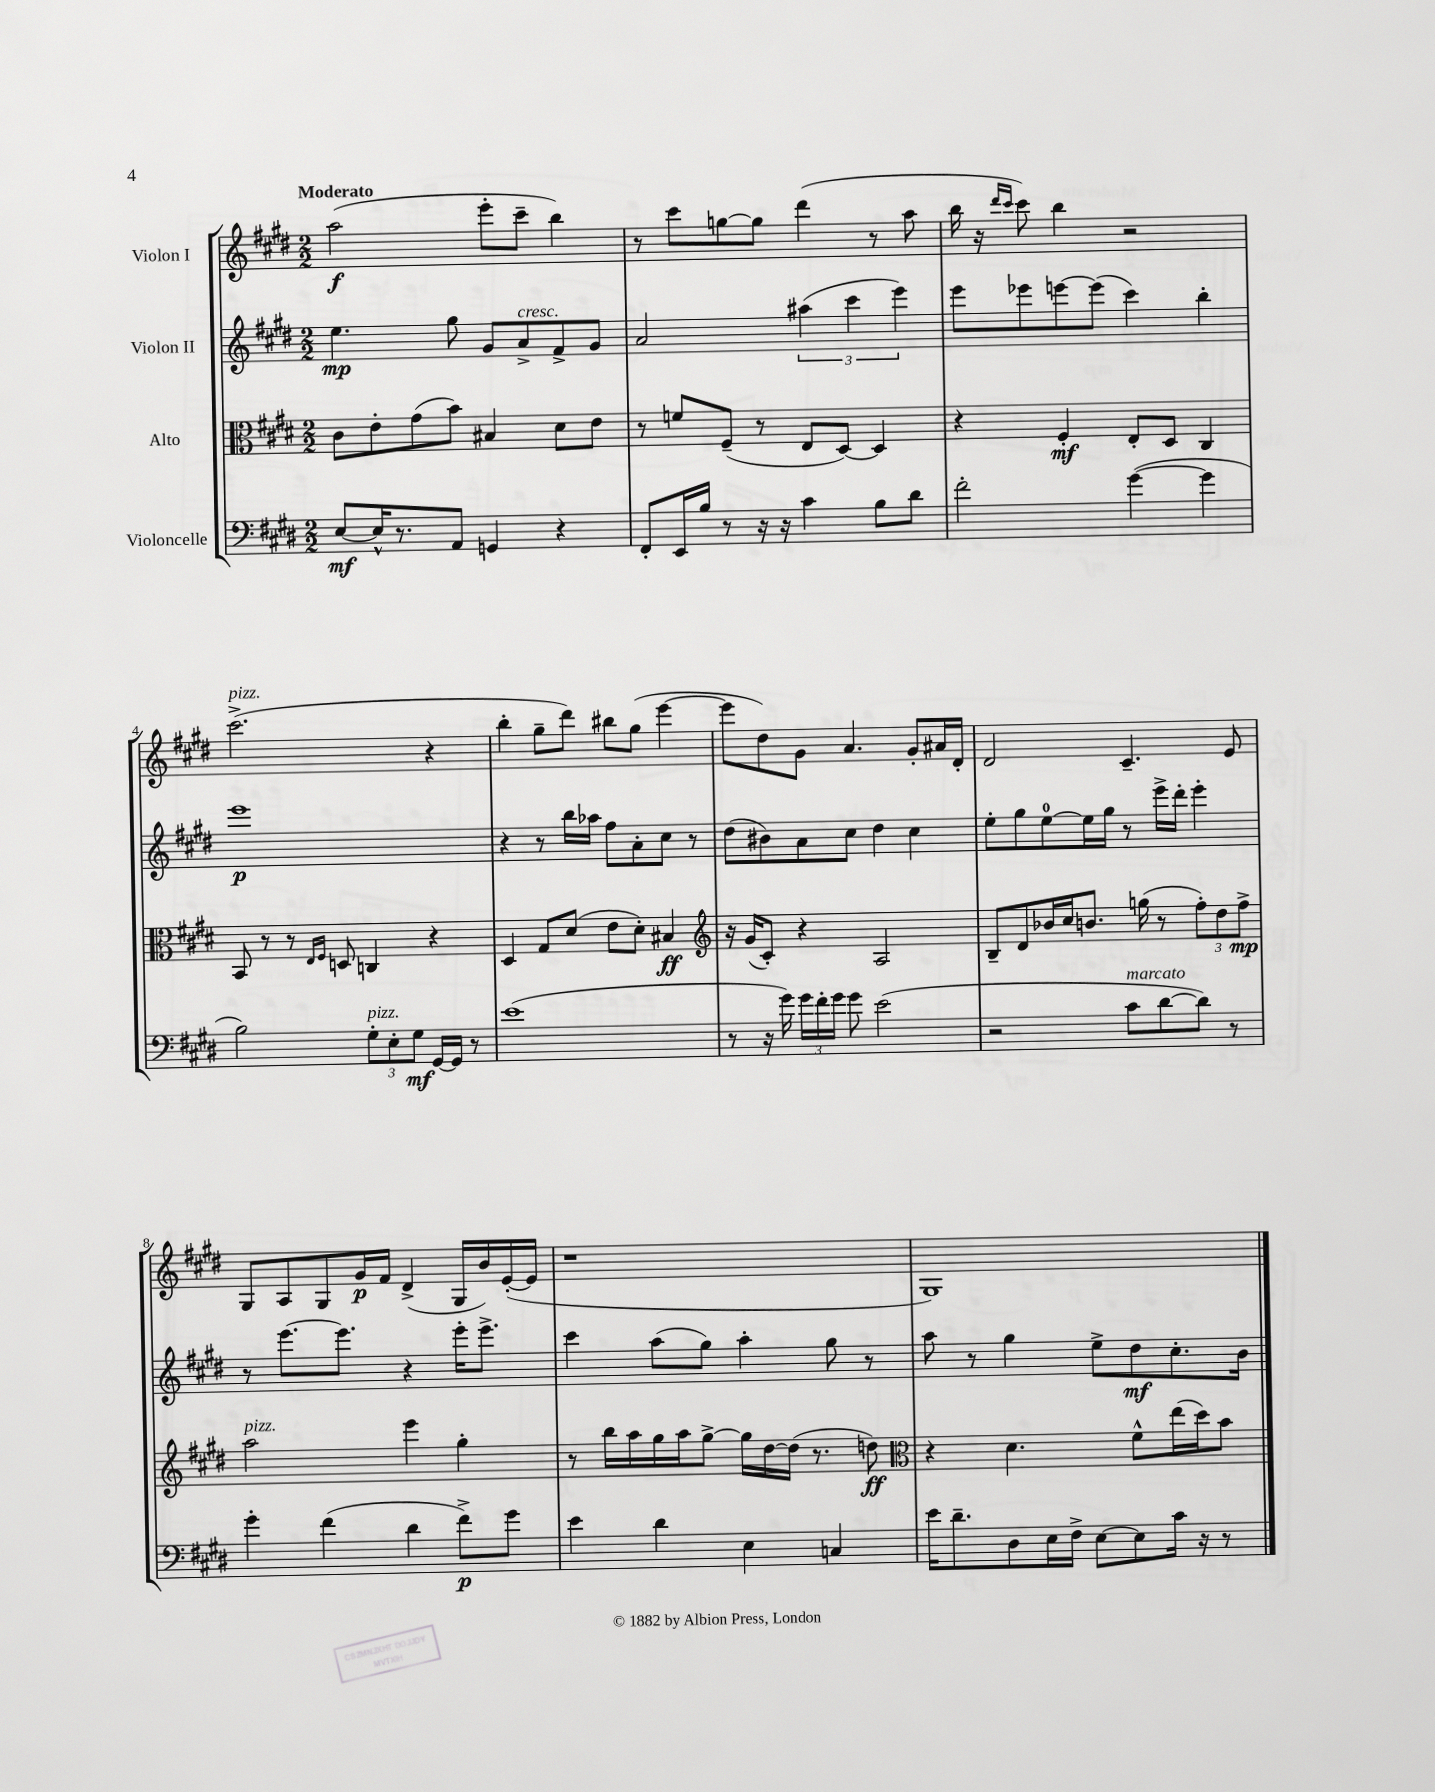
<<
\new StaffGroup <<
\new Staff = "s0" \with { instrumentName = "Violon I" } {
    \clef treble \key e \major \numericTimeSignature \time 2/2 \tempo "Moderato"
    \autoBeamOff a''2\f( e'''8[-. cis'''8]-- b''4) |
    r8 cis'''8[ g''8~ g''8] dis'''4( r8 a''8 |
    b''16 r16 \grace { dis'''16[ cis'''16] } cis'''8) b''4 r2 |
    cis'''2.->^\markup { \italic "pizz." }( r4 |
    b''4-. gis''8[-- dis'''8]) bis''8[ gis''8]( e'''4~ |
    e'''8[ dis''8) gis'8] a'4. gis'8[-. ais'16 dis'16]-. |
    dis'2 cis'4.-- e'8 |
    gis8[ a8 gis8 gis'16\p fis'16] dis'4->( gis16[ b'16) e'16~-.( e'16] |
    r1 |
    gis1) \bar "|." |
}
\new Staff = "s1" \with { instrumentName = "Violon II" } {
    \clef treble \key e \major \numericTimeSignature \time 2/2
    \autoBeamOff e''4.\mp gis''8 gis'8[ a'8->^\markup { \italic "cresc." } fis'8-> gis'8] |
    a'2 \tuplet 3/2 { ais''4( cis'''4 e'''4) } |
    e'''8[ ees'''8 e'''8~ e'''8]( cis'''4) b''4-. |
    e'''1\p |
    r4 r8 b''16[ aes''16] fis''8[ a'8-. cis''8] r8 |
    dis''8[( bis'8) a'8 cis''8] dis''4 cis''4 |
    e''8[-. gis''8 e''8-0~ e''16 gis''16] r8 e'''16[-> dis'''16]-. e'''4-. |
    r8 e'''8.[~ e'''8.] r4 e'''16[-. e'''8.]-> |
    cis'''4 a''8[( gis''8]) a''4-. gis''8 r8 |
    a''8 r8 gis''4 e''8[-> dis''8\mf cis''8.-. b'16] \bar "|." |
}
\new Staff = "s2" \with { instrumentName = "Alto" } {
    \clef alto \key e \major \numericTimeSignature \time 2/2
    \autoBeamOff cis'8[ e'8-. gis'8( b'8]) bis4 dis'8[ e'8] |
    r8 f'8[ fis8]--( r8 e8[ dis8]~) dis4 |
    r4 fis4-.\mf e8[-. dis8] cis4 |
    b,8 r8 r8 \grace { e16[ fis16] } d8 c4 r4 |
    dis4 gis8[ dis'8]( e'8[ dis'8]-.) bis4\ff |
    \clef treble r16 gis'16[( cis'8]-.) r4 a2 |
    b8[-- dis'8 bes'16 cis''16 b'8.] g''16( r8 \tuplet 3/2 { fis''8[-.) dis''8 fis''8]->\mp } |
    a''2^\markup { \italic "pizz." } e'''4 gis''4-. |
    r8 b''16[ a''16 gis''16 a''16 gis''8]~-> gis''16[ dis''16~ dis''16]( r8. d''8\ff) |
    \clef alto r4 dis'4. fis'8[-^ e''16( dis''16) b'8] \bar "|." |
}
\new Staff = "s3" \with { instrumentName = "Violoncelle" } {
    \clef bass \key e \major \numericTimeSignature \time 2/2
    \autoBeamOff e8[~\mf e16-^ r8. a,8] g,4 r4 |
    fis,8[-. e,16 b16] r8 r16 r16 cis'4 b8[ dis'8] |
    fis'2-. gis'4~( gis'4 |
    b2) \tuplet 3/2 { gis8[-.^\markup { \italic "pizz." } e8-. gis8]\mf } gis,16[~ gis,16] r8 |
    e'1( |
    r8 r16 gis'16) \tuplet 3/2 { gis'16[ fis'16-. gis'16] } gis'8 e'2( |
    r2 cis'8[^\markup { \italic "marcato" } dis'8~ dis'8]) r8 |
    gis'4-. fis'4( dis'4 fis'8[->\p) gis'8] |
    e'4 dis'4 e4 c4 |
    e'16[ dis'8.-- dis8 e16 fis16]-> e8[~ e8 cis'16] r16 r8 \bar "|." |
}
>>
>>
